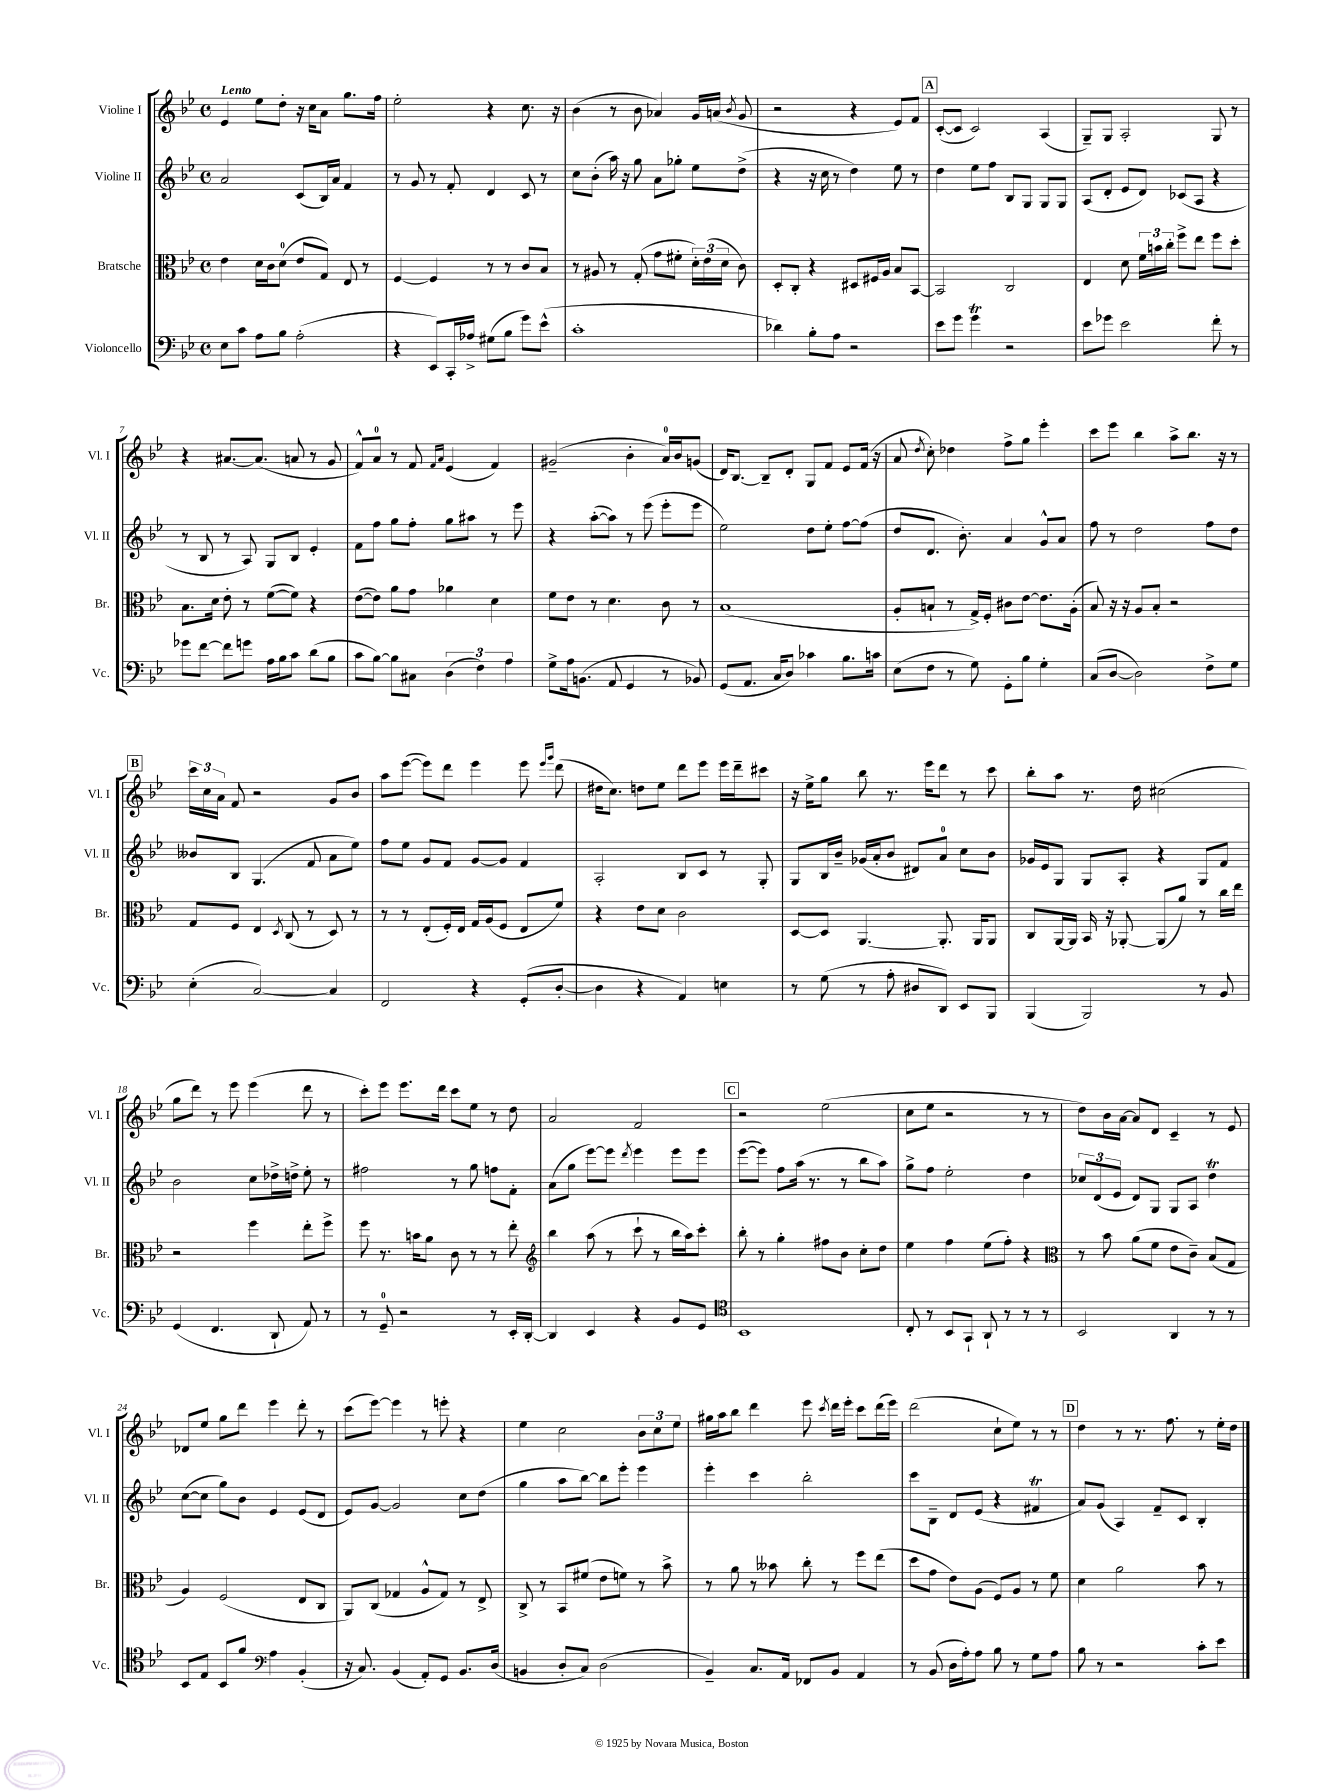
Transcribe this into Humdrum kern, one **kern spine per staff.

**kern	**kern	**kern	**kern
*staff4	*staff3	*staff2	*staff1
*clefF4	*clefC3	*clefG2	*clefG2
*k[b-e-]	*k[b-e-]	*k[b-e-]	*k[b-e-]
*M4/4	*M4/4	*M4/4	*M4/4
*met(c)	*met(c)	*met(c)	*met(c)
8E-	4e-	2a	4e-
8c	.	.	.
8A	16d	.	8ee-
.	16c	.	.
8B-	(8d	.	8dd'
(2A'	8e-	(8c	16r
.	.	.	16cc
.	8G)	16B-)	8a
.	.	16a	.
.	8E-	4f	8.gg
.	8r	.	.
.	.	.	16ff
=	=	=	=
4r	[4F	8r	2ee-'
.	.	8g	.
8EE-)	4F]	8r	.
16CC'	.	8f'	.
16A-^	.	.	.
(8G#	8r	4d	4r
8B-	8r	.	.
8g)	8c	8c	8.cc
(8e-^^	8B-	8r	.
.	.	.	16r
=	=	=	=
1c'	8r	8cc	(4b-
.	8A#	(8b-'	.
.	8r	16aa)	8r
.	.	16r	.
.	(8G'	8gg	8b-
.	8g	8a	4a-)
.	8f#'	8gg-'	.
.	24d')	8ee-	16g
.	(24e-	.	.
.	.	.	(16a
.	24d	.	.
.	.	.	8qb-
.	8c)	(8dd^	8g
=	=	=	=
4d-)	8D'	4r	2r
.	8C'	.	.
8B-'	4r	16r	.
.	.	16cc	.
8A	.	8r	.
2r	8D#	4dd)	4r
.	16F#	.	.
.	16A	.	.
.	8B-	8ee-	8e-)
.	[8BB-	8r	8f
=	=	=	=
8e-	2BB-]	4dd	([8c'
8g	.	.	8c]
4g	.	8ee-	2c)
.	.	8ff	.
2r	2C	8B-	.
.	.	8G	.
.	.	8G	(4A
.	.	8G	.
=	=	=	=
8e-	4E-	(8A	8G~)
8g-	.	8d'	8G
2e-	8d	8e-	2A'
.	24f	8d)	.
.	24b	.	.
.	24cc'	.	.
.	8ff^	(8c-	.
.	8ee-	8A	.
8f'	8ff	4r	8G
8r	8dd'	.	8r
=	=	=	=
8g-	8.B-	8r	4r
[8f	.	8B-	.
.	16d	.	.
8f]	8e-'	8r	[8.a#
8g	8r	8A)	.
.	.	.	(8.a#]
16A	([8f	8G	.
16B-	.	.	.
8c	8f])	8B-	8a
(8d	4r	4e-'	8r
8B-	.	.	8g
=	=	=	=
8c	([8e-	8f	8f^^)
[8B-)	8e-])	8ff	8a
8B-]	8a	8gg	8r
8C#	8g	8ff'	8f
.	.	.	16qqf
.	.	.	16qqa
(6D	4a-	8gg	(4e-
.	.	8aa#	.
6F)	.	.	.
.	4d	8r	4f)
6A	.	.	.
.	.	8eee-	.
=	=	=	=
8G^	8f	4r	(2g#~
16A	8e-	.	.
(8.BB	.	.	.
.	8r	([8aa'	.
8AA	4.d	8aa])	.
4GG	.	8r	4b-'
.	.	(8eee-	.
8r	8c	8eee-'	16a)
.	.	.	16b-
8BB-)	8r	8eee-	(8g
=	=	=	=
(8GG	(1B-	2ee-)	16d)
.	.	.	[8.B-
8.AA	.	.	.
.	.	.	8B-~]
16C	.	.	.
8D)	.	.	8d'
4c-	.	8dd	8G
.	.	8ee-'	8f
8.B-	.	[8ff	8e-
.	.	(8ff]	(16f
16c	.	.	16r
=	=	=	=
(8E-	8A'	8dd	8a
.	.	.	8qdd
8F	8B`	8.d	8cc')
8r	8r	.	4dd-
.	.	8.b-')	.
8G)	16G^)	.	.
.	16F'	.	.
8GG'	8c#	4a	8ff^
8B-	[8e-	.	8gg
4G'	8.e-]	8g^^	4eee-'
.	.	8a	.
.	(16A'	.	.
=	=	=	=
(8C	8B-)	8ff	8ccc
[8D	16r	8r	8eee-
.	16r	.	.
2D])	8A	2dd	4bb-
.	8B-'	.	.
.	2r	.	8aa^
.	.	.	8.bb-
8F^	.	8ff	.
.	.	.	16r
8G	.	8dd	8r
=	=	=	=
(4E-'	8G	8b--	24ccc
.	.	.	24cc
.	.	.	24a
.	8F	8B-	8f
[2C)	4E-	(4.G	2r
.	8qD	.	.
.	(8C	.	.
.	8r	8f	.
4C]	8D)	8a	8g
.	8r	8ee-)	8b-
=	=	=	=
2FF	8r	8ff	8aa
.	8r	8ee-	([8eee-
.	(8E-'	8g	8eee-])
.	16F')	8f	8ddd
.	16E-	.	.
4r	16G	[8g	4eee-
.	(16A	.	.
.	8F	8g]	.
(8GG'	8E-	4f	8eee-
.	.	.	16qqeee-
.	.	.	16qqggg
[8D'	8f)	.	(8ddd
=	=	=	=
4D]	4r	2A'	16dd#
.	.	.	8.cc)
4r	8e-	.	8dd
.	8d	.	8ee-
4AA)	2c	8B-	8ddd
.	.	8c	8eee-
4E	.	8r	16eee-
.	.	.	16ddd~
.	.	8G'	8ccc#
=	=	=	=
8r	[8D	8G	16r
.	.	.	16ee-^
(8G	8D]	16B-	8gg
.	.	16b-~	.
8r	[4.AA	(16g-	8bb-
.	.	16a'	.
8A'	.	8b-	8.r
8D#	.	8d#)	.
.	.	.	16eee-
8DD)	8.AA']	8a	8ddd
8EE-	.	8cc	8r
.	16AA	.	.
8BBB-	8AA	8b-	8ccc
=	=	=	=
(4BBB-	8C	16g-	8bb-'
.	.	16e-	.
.	[16AA	8G	8aa
.	16AA]	.	.
2BBB-)	16BB-	8G	8.r
.	16r	.	.
.	[8AA-'	8A'	.
.	.	.	16dd
.	(8AA-]	4r	(2cc#
.	8a)	.	.
8r	8r	8G	.
8BB-	16cc	8f	.
.	16ee-	.	.
=	=	=	=
(4GG	2r	2b-	8gg
.	.	.	8ddd)
4.FF	.	.	8r
.	.	.	8eee-
.	4ff	8cc	(4eee-
8DD`	.	16dd-^	.
.	.	16dd^	.
8AA)	8ee-'	8ee-'	8ddd
8r	8ff^	8r	8r
=	=	=	=
8r	8ff	2ff#	8ccc')
8GG~	8.r	.	8eee-
2r	.	.	8.eee-
.	16b	.	.
.	8a	.	.
.	.	.	16ddd
.	8c	8r	8ccc
.	8r	8gg	8ee-
8r	8r	8ff	8r
16EE-'	8ee-'	8f'	8dd
[16DD'	.	.	.
=	=	=	=
*	*clefG2	*	*
4DD]	4bb-	(8a	2a
.	.	8gg	.
4EE-	(8aa	[8eee-)	.
.	8r	8eee-]	.
.	.	8qddd	.
4r	8ccc`	4eee-	2f
.	8r	.	.
8BB-	16bb-	8eee-	.
.	16aa)	.	.
8GG	8ccc'	8eee-	.
=	=	=	=
*clefC4	*	*	*
1BB-	8bb-'	([8eee-	2r
.	8r	8eee-])	.
.	4gg'	8ff	.
.	.	(16aa	.
.	.	8.r	.
.	8ff#	.	(2ee-
.	8b-	8r	.
.	8cc'	8bb-	.
.	8dd	8aa)	.
=	=	=	=
8C'	4ee-	8gg^	8cc
8r	.	8ff	8ee-
8BB-	4ff	2ee-'	2r
8GG`	.	.	.
8AA`	(8ee-	.	.
8r	8ff')	.	.
8r	4r	4dd	8r
8r	.	.	8r
=	=	=	=
*	*clefC3	*	*
2BB-	8r	12cc-	8dd)
.	.	(12d	.
.	8b-	.	16b-
.	.	12e-	.
.	.	.	[16a
.	(8a	8d)	8a]
.	8f	8G	8d
4AA	8e-	8G	4c~
.	8c~)	8A	.
8r	(8B-	4dd	8r
8r	8G	.	8e-
=	=	=	=
8BB-	4A)	([8cc	8d-
8E-	.	8cc]	8ee-
8BB-	(2F	8gg)	8gg
8f	.	8b-	8ddd
*clefF4	*	*	*
4A	.	4e-	4eee-
(4BB-'	8E-	(8e-	8ddd'
.	8C	8d	8r
=	=	=	=
16r	8AA)	8e-)	(8ccc
8.C)	.	.	.
.	(8C	[8g	[8eee-)
(4BB-	4G-	2g]	4eee-]
8AA')	8A^^	.	8r
8GG	8G-)	.	8eee'
8.BB-	8r	8cc	4r
.	8E-^	(8dd	.
(16D	.	.	.
=	=	=	=
4BB	8C^	4gg	4ee-
.	8r	.	.
8D'	8BB-	8aa	2cc
8C)	(8f#	[8bb-)	.
(2D	8e-	8bb-]	.
.	8f)	8eee-'	.
.	8r	4eee-	12b-
.	.	.	12cc
.	8b-^	.	.
.	.	.	12ee-
=	=	=	=
4BB-~)	8r	4eee-'	16gg#
.	.	.	16aa
.	8a	.	8bb-
8.C	8r	4ccc	4ddd
.	8b--	.	.
16AA	.	.	.
8FF-	8cc'	2bb-'	8eee-
.	.	.	8qccc
8BB-	8r	.	16ddd
.	.	.	16eee-'
4AA	8ff	.	8ccc
.	(8ee-	.	(16ddd
.	.	.	16eee-)
=	=	=	=
8r	8dd	8ccc	(2ddd
(8BB-	8g	8B-~	.
16D	8e-)	8d	.
16A')	.	.	.
8A	(8A	(8e-	.
8B-	8F)	4r	8cc`
8r	8A	.	8ee-)
8G	8r	4f#	8r
8A	8f	.	8r
=	=	=	=
8B-	4d	8a)	4dd
8r	.	(8g	.
2r	2a	4A)	8r
.	.	.	8.r
.	.	8f~	.
.	.	.	8.ff
.	.	8c	.
8c'	8b-	4B-'	8r
8e-	8r	.	16ee-'
.	.	.	16dd
==	==	==	==
*-	*-	*-	*-
